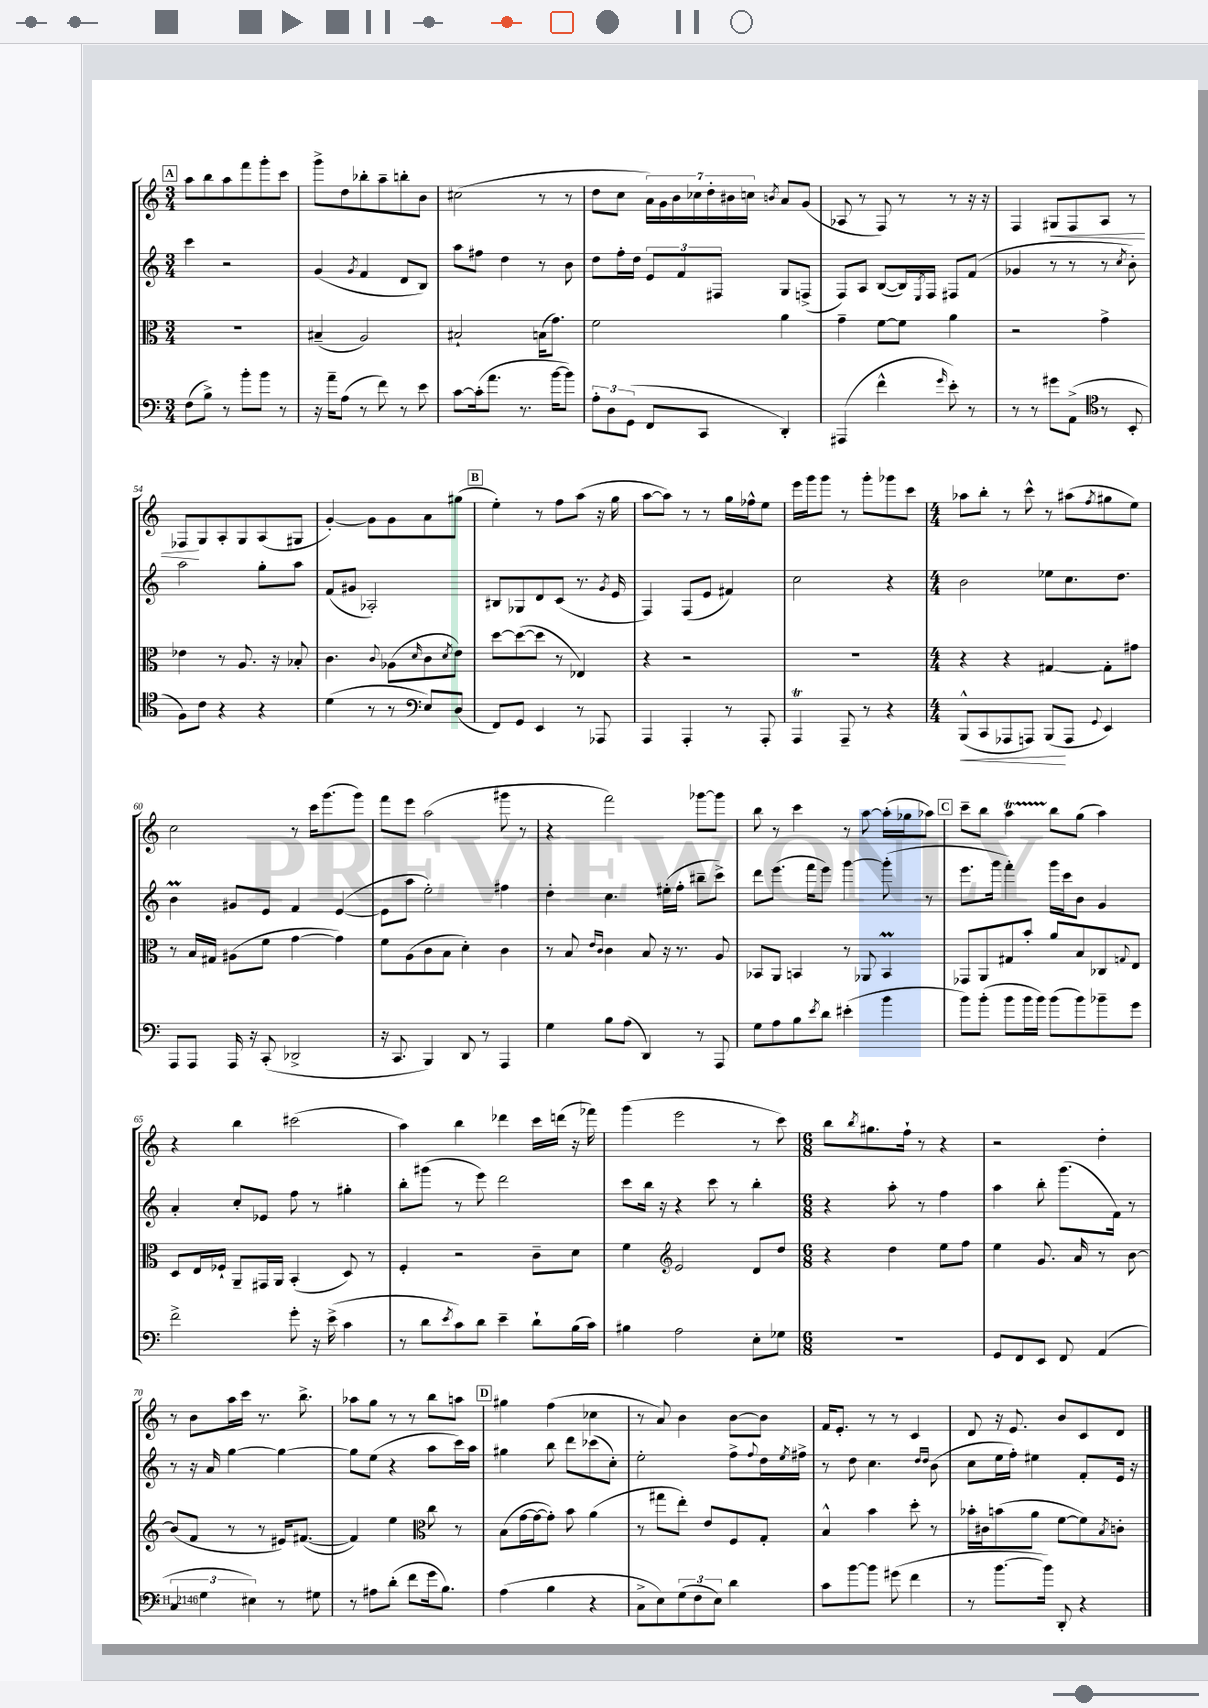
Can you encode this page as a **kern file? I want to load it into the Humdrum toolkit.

**kern	**kern	**kern	**kern
*staff4	*staff3	*staff2	*staff1
*clefF4	*clefC3	*clefG2	*clefG2
*k[]	*k[]	*k[]	*k[]
*M3/4	*M3/4	*M3/4	*M3/4
(8F	2.r	4ccc	8aa
8B^)	.	.	8bb
8r	.	2r	8aa
8b'	.	.	8fff
8b	.	.	8ggg'
8r	.	.	8ccc
=	=	=	=
16r	(4B#~	(4g	8ggg^
16a~	.	.	.
(8A	.	.	8dd
.	.	8qg	.
8r	2A)	4f	8bb-'
8f)	.	.	8aa~
8r	.	8d	8bb'
8e	.	8B)	8b
=	=	=	=
[8c	2B#`	8aa	(2cc#
(16c']	.	8ff#	.
8.a	.	.	.
.	.	4dd	.
8.r	.	.	.
.	(16B	8r	8r
[16b	8.g)	.	.
8b])	.	8b	8r
=	=	=	=
12A'	2f	8dd	8dd
12D	.	.	.
.	.	16ff'	8cc
(12GG	.	.	.
.	.	16dd	.
8FF	.	12e	28a)
.	.	.	28g
.	.	.	28b
.	.	12f	.
.	.	.	28cc-
8CC	.	.	.
.	.	.	28dd'
.	.	12F#	.
.	.	.	28b#
.	.	.	28cc
.	.	.	8qb
4DD')	4a	8G	8a
.	.	(8F^	(8g
=	=	=	=
(4AAA#	4g~	8F)	8A-
.	.	8A	8r
4f^^	[8f	([8B	8F)
.	8f]	16B])	8r
.	.	8qE	.
.	.	16F	.
16qqg	.	.	.
8e')	4a	8F#	8r
8r	.	(8f	16r
.	.	.	16r
=	=	=	=
8r	2r	4g-	4F
8r	.	.	.
8g#	.	8r	8G#
(8AA^	.	8r	8F
8r	4g^	8r	8A
.	.	8qcc	.
8BB'	.	8b')	8r
=	=	=	=
*clefC4	*	*	*
8F)	4e-	2aa	8F-
8c	.	.	8G
4r	8r	.	8A'
.	8.A	.	8G
4r	.	8gg'	(8A
.	16r	.	.
.	8B-'	8aa	8G#
=	=	=	=
(4d	4.c	(8f	[4g')
.	.	8g#	.
8r	.	2A-')	8g]
.	8qqc	.	.
8r	(8A-	.	8g
.	16qqd	.	.
8E)	8c	.	8a
.	8qd	.	.
(8D	8e)	.	(8gg#
=	=	=	=
*clefF4	*	*	*
8FF)	[8dd	8B#	4ee')
8GG	(8dd_	8G-	.
4EE	8dd]	8d	8r
.	8r	(8c	8ff
8r	4E-)	8.r	(8aa
8AAA-	.	.	16r
.	.	8qg	.
.	.	16e	16gg
=	=	=	=
4AAA	4r	4F)	[8aa
.	.	.	8aa])
4AAA'	2r	(8F	8r
.	.	8e	8r
8r	.	4f#)	16gg
.	.	.	16ff-^^
8AAA'	.	.	8ee
=	=	=	=
4AAA	2.r	2cc	16eee
.	.	.	16ggg
.	.	.	8ggg
8AAA~	.	.	8r
8r	.	.	8ggg'
4r	.	4r	8ggg-
.	.	.	8ccc
=	=	=	=
*M4/4	*M4/4	*M4/4	*M4/4
(8BBB^^	4r	2b	8aa-
8CC	.	.	8bb'
8AAA-	4r	.	8r
8AAA)	.	.	8ccc^^
(8BBB	[4G#	8ee-	8r
8AAA	.	8.cc	(8aa#
8qqGG	.	.	8qff
4EE)	8G#']	.	8gg#
.	.	8.dd	.
.	8g#	.	8ee)
=	=	=	=
8AAA	8r	4b	2cc
8AAA	16B	.	.
.	16G#	.	.
16AAA	(8A#	8g#	.
16r	.	.	.
(8CC'	8f	8e	.
2DD-^	[4g	4f	8r
.	.	.	16ccc
.	.	.	(8.ggg
.	4g])	([4e	.
.	.	.	8ggg)
=	=	=	=
16r	8f	8e]	8fff
8.CC	.	.	.
.	(8A	8aa	8eee
4BBB)	8c	2ee')	(2aa
.	8B	.	.
8DD	4d')	.	.
8r	.	.	.
4AAA	4c	4ff#	8ggg#
.	.	.	8r
=	=	=	=
4G	8r	4dd'	4r
.	8B	.	.
.	16qqe	.	.
.	16qqc	.	.
8B	4c	4.cc	2fff)
(8A	.	.	.
4DD)	8B	.	.
.	16r	(16ee#'	.
.	8.r	16ff'	.
8r	.	8bb#~	[8ggg-
8AAA	8A	8ccc^)	8ggg-]
=	=	=	=
8G	8BB-	8ddd	8bb
8A	8AA	(8.eee	8r
8B	4BB	.	4ccc
.	.	16fff	.
8qe	.	.	.
8d	.	8eee)	.
(4e#'	8r	[4ggg	8r
.	8AA-	.	[8aa
4b	4BB	(8ggg']	(16aa']
.	.	.	16gg-
.	.	8r	8aa-)
=	=	=	=
8b)	8GG-	8.eee	8ccc~
(8b'	8AA	.	8bb
.	.	16ggg	.
8b	8G#	4fff')	4aa
16b	8b'	.	.
16b)	.	.	.
(8b	8a	16ggg	8bb
.	.	16ccc	.
8b)	8B	8b	(8gg
8b-~	8C-	4g	4aa)
.	8qqG	.	.
8g	8E	.	.
=	=	=	=
2f^	8D	4a'	4r
.	16E	.	.
.	16F-`	.	.
.	8AA~	8cc'	4bb
.	16GG#	8e-	.
.	16AA	.	.
8g'	(4BB'	8ff	(2ccc#
16r	.	8r	.
(16e^	.	.	.
4c	8D)	4gg#'	.
.	8r	.	.
=	=	=	=
8r	4F'	8bb'	4aa)
8d	.	(8ggg#	.
8qe	.	.	.
8c)	2r	8r	4bb
8d	.	8eee)	.
4e~	.	2ddd	4ddd-
8d`	8c~	.	16ccc
.	.	.	(16ddd
(16B	8d	.	16r
16c)	.	.	16fff-)
=	=	=	=
4B#	4f	8ccc	(4ggg
.	.	16bb	.
.	.	16r	.
*	*clefG2	*	*
2A	2e	4r	2eee
.	.	8ccc	.
.	.	8r	.
8E'	8d	4bb'	8r
8G-	8dd	.	8ccc)
=	=	=	=
*M6/8	*M6/8	*M6/8	*M6/8
2.r	4r	4r	8bb
.	.	.	8qbb
.	.	.	8.gg#
.	4dd	8aa'	.
.	.	.	16ff`
.	.	8r	8r
.	8ee	4ff	4r
.	8ff	.	.
=	=	=	=
8GG	4ee	4aa	2r
8FF	.	.	.
8EE	8.g	8bb'	.
8FF	.	(8.ggg	.
.	16a	.	.
(4AA	8r	.	4dd'
.	.	16f)	.
.	[8b	8r	.
=	=	=	=
6C	(8b]	8r	8r
.	8f	16r	8b
6G	.	.	.
.	.	16a	.
.	8r	[4gg	16aa
.	.	.	16ccc
6E#)	.	.	.
.	8r	.	8.r
8r	16e#)	4gg_	.
.	([8.f#	.	8.bb^
8G#	.	.	.
=	=	=	=
8r	4f#])	8gg]	8aa-
8A#	.	(8ee	8gg
(8d'	4ee	4r	8r
8f	.	.	8r
16g	8cc	8aa	8bb
8.B)	.	.	.
.	8r	16ccc)	8aa
.	.	16aa	.
=	=	=	=
*	*clefC3	*	*
(4A	(8B	4gg#	4gg#
.	[16g	.	.
.	16g_	.	.
4B	8g'])	8bb	(4ff
.	8b	8ddd	.
4r	(4a	(8ccc-	4cc-
.	.	8cc')	.
=	=	=	=
8C^	8r	2ee'	8r
8E)	8gg#	.	8a)
(12G	8ee')	.	4b
12F	.	.	.
.	8e	.	.
12E)	.	.	.
4d	8F	8ff^	[8b
.	.	8qqff	.
.	8G'	16dd	8b]
.	.	8qee	.
.	.	16ff#^	.
=	=	=	=
8c	4B^^	8r	16f
.	.	.	8.e'
[8b	.	8dd	.
8b]	4b	4.cc	8r
(8g#	.	.	8r
4f	8dd'	.	4c
.	.	16qqdd	.
.	.	16qqdd	.
.	8r	(8b	.
=	=	=	=
8r	16b-'	8cc	8d
.	16c#	.	.
[8.b	(8b	16ee	16r
.	.	16ff')	8.e
.	8a	4ee#	.
16b])	.	.	.
8DD'	[8f	.	8b
4r	8f])	8f'	8c
.	8qB	.	.
.	8c'	16e	8d
.	.	16r	.
==	==	==	==
*-	*-	*-	*-
